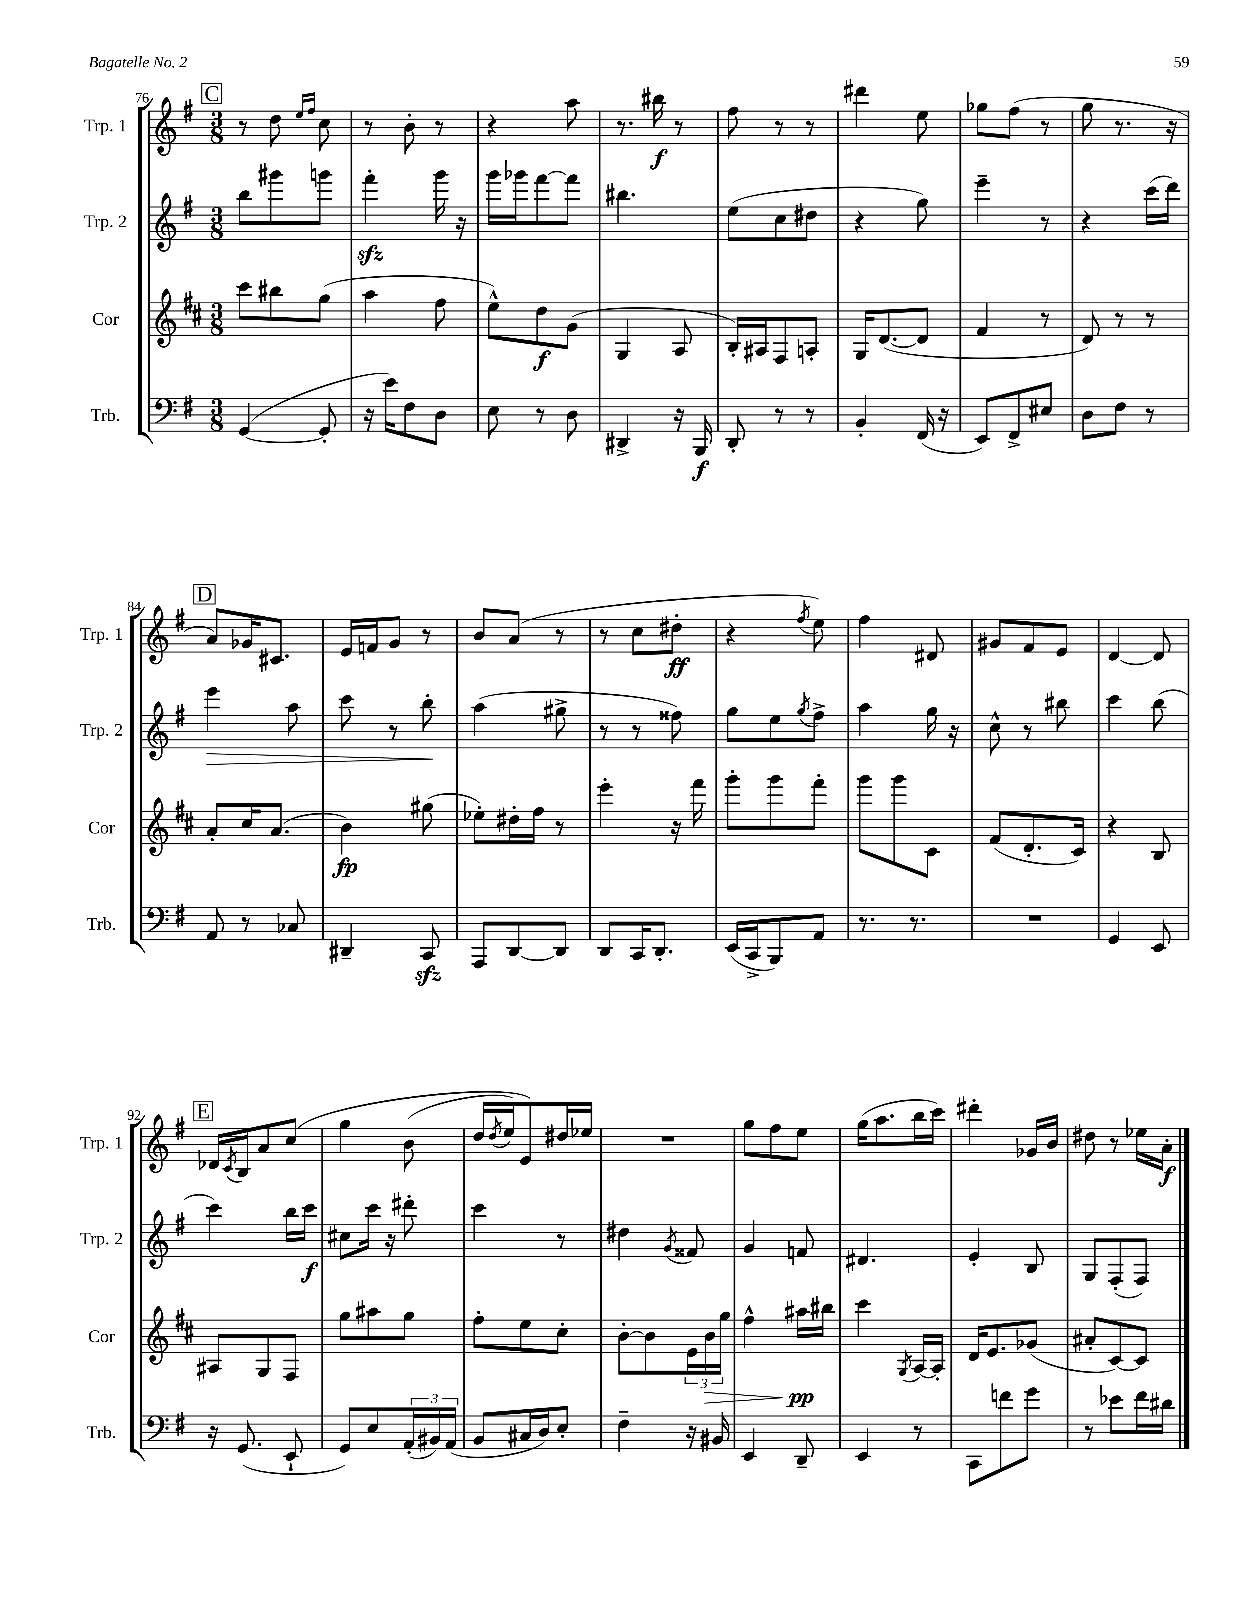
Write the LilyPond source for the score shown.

<<
\new StaffGroup <<
\new Staff = "s0" \with { instrumentName = "Trp. 1" shortInstrumentName = "Trp. 1" } {
    \clef treble \key g \major \numericTimeSignature \time 3/8
    \mark \markup { \box "C" } r8 d''8 \grace { e''16 fis''16 } c''8 |
    r8 b'8-. r8 |
    r4 a''8 |
    r8. bis''16\f r8 |
    fis''8 r8 r8 |
    dis'''4 e''8 |
    ges''8 fis''8( r8 |
    g''8 r8. r16 |
    \mark \markup { \box "D" } a'8) ges'16 cis'8. |
    e'16 f'16 g'8 r8 |
    b'8 a'8( r8 |
    r8 c''8 dis''8-.\ff |
    r4 \acciaccatura { fis''8 } e''8) |
    fis''4 dis'8 |
    gis'8 fis'8 e'8 |
    d'4~ d'8 |
    \mark \markup { \box "E" } des'16 \acciaccatura { c'8 } b16 a'8 c''8\( |
    g''4 b'8( |
    d''16 \acciaccatura { d''8 } e''16) e'8\) dis''16 ees''16 |
    R4. |
    g''8 fis''8 e''8 |
    g''16( a''8. b''16 c'''16) |
    dis'''4-. ges'16 b'16 |
    dis''8 r8 ees''16 a'16-.\f \bar "|." |
}
\new Staff = "s1" \with { instrumentName = "Trp. 2" shortInstrumentName = "Trp. 2" } {
    \clef treble \key g \major \numericTimeSignature \time 3/8
    \mark \markup { \box "C" } b''8 gis'''8 g'''8 |
    fis'''4-.\sfz g'''16 r16 |
    g'''16 ges'''16 fis'''8~ fis'''8 |
    bis''4. |
    e''8( c''8 dis''8 |
    r4 g''8) |
    e'''4-- r8 |
    r4 c'''16( d'''16) |
    \mark \markup { \box "D" } e'''4\> a''8 |
    c'''8 r8 b''8-.\! |
    a''4( gis''8-> |
    r8 r8 fisis''8) |
    g''8 e''8 \acciaccatura { g''8 } fis''8-> |
    a''4 g''16 r16 |
    c''8-^ r8 bis''8 |
    c'''4 b''8( |
    \mark \markup { \box "E" } c'''4) b''16 c'''16\f |
    cis''8 c'''16 r16 dis'''8-. |
    c'''4 r8 |
    dis''4 \acciaccatura { g'8 } fisis'8 |
    g'4 f'8 |
    dis'4. |
    e'4-. b8 |
    g8 fis8-.( fis8) \bar "|." |
}
\new Staff = "s2" \with { instrumentName = "Cor" shortInstrumentName = "Cor" } {
    \clef treble \key d \major \numericTimeSignature \time 3/8
    \mark \markup { \box "C" } cis'''8 bis''8 g''8( |
    a''4 fis''8 |
    e''8-^) d''8\f g'8( |
    g4 a8 |
    b16-.) ais16 fis8 a8-. |
    g16 d'8.~( d'8 |
    fis'4 r8 |
    d'8) r8 r8 |
    \mark \markup { \box "D" } a'8-. cis''16 a'8.( |
    b'4\fp) gis''8( |
    ees''8-.) dis''16-. fis''16 r8 |
    e'''4-. r16 fis'''16 |
    g'''8-. g'''8 fis'''8-. |
    g'''8 g'''8 cis'8 |
    fis'8( d'8.-. cis'16) |
    r4 b8 |
    \mark \markup { \box "E" } ais8 g8 fis8 |
    g''8 ais''8 g''8 |
    fis''8-. e''8 cis''8-. |
    b'8~-. b'8 \tuplet 3/2 { e'16 b'16\> g''16 } |
    fis''4-^ ais''16\pp\! bis''16 |
    cis'''4 \acciaccatura { g8 } a16~ a16-. |
    d'16 e'8. ges'8( |
    ais'8-. cis'8~) cis'8 \bar "|." |
}
\new Staff = "s3" \with { instrumentName = "Trb." shortInstrumentName = "Trb." } {
    \clef bass \key g \major \numericTimeSignature \time 3/8
    \mark \markup { \box "C" } g,4~( g,8-. |
    r16 e'16) fis8 d8 |
    e8 r8 d8 |
    dis,4-> r16 b,,16\f |
    d,8-. r8 r8 |
    b,4-. fis,16( r16 |
    e,8) fis,8-> eis8 |
    d8 fis8 r8 |
    \mark \markup { \box "D" } a,8 r8 ces8 |
    dis,4-- c,8\sfz |
    a,,8 d,8~ d,8 |
    d,8 c,16 d,8.-. |
    e,16( c,16-> b,,8) a,8 |
    r8. r8. |
    R4. |
    g,4 e,8 |
    \mark \markup { \box "E" } r16 g,8.( e,8-! |
    g,8) e8 \tuplet 3/2 { a,16-.( bis,16) a,16( } |
    b,8 cis16 d16) e8-. |
    fis4-- r16 bis,16 |
    e,4 d,8-- |
    e,4 r8 |
    c,8 f'8 g'8 |
    r8 ees'8 fis'16 dis'16 \bar "|." |
}
>>
>>
\layout { \context { \Score currentBarNumber = #76 } }
